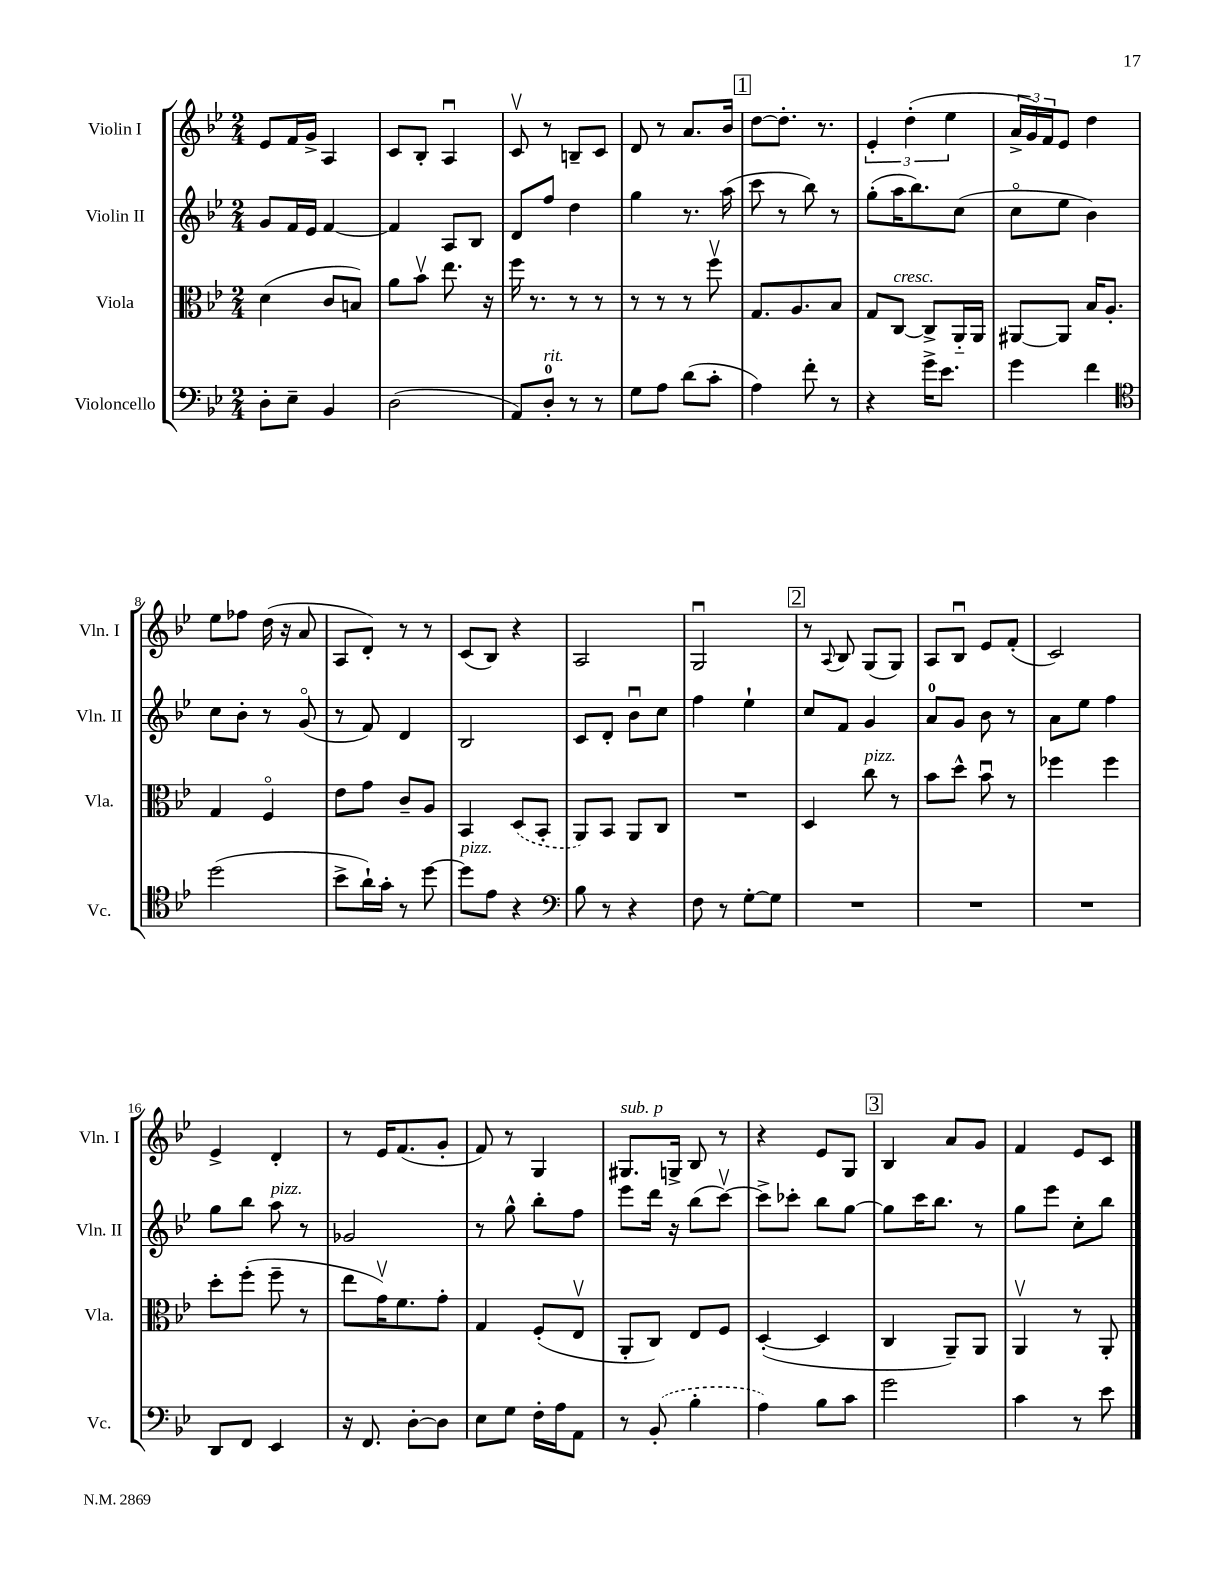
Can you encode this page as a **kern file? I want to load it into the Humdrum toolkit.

**kern	**kern	**kern	**kern
*staff4	*staff3	*staff2	*staff1
*clefF4	*clefC3	*clefG2	*clefG2
*k[b-e-]	*k[b-e-]	*k[b-e-]	*k[b-e-]
*M2/4	*M2/4	*M2/4	*M2/4
8D'	(4d	8g	8e-
8E-~	.	16f	16f
.	.	16e-	16g^
4BB-	8c	[4f	4A
.	8B)	.	.
=	=	=	=
(2D	8a	4f]	8c
.	8b-v	.	8B-'
.	8.ee-	8A	4Au
.	.	8B-	.
.	16r	.	.
=	=	=	=
8AA)	16ff	8d	8cv
.	8.r	.	.
8D'	.	8ff	8r
8r	8r	4dd	8B~
8r	8r	.	8c
=	=	=	=
8G	8r	4gg	8d
8A	8r	.	8r
(8d	8r	8.r	8.a
8c'	8ffv	.	.
.	.	(16aa	16b-
=	=	=	=
4A)	8.G	8ccc	[8dd
.	.	8r	8.dd']
.	8.A	.	.
8f'	.	8bb-)	.
.	.	.	8.r
8r	8B-	8r	.
=	=	=	=
4r	8G	(8gg'	6e-'
.	[8C	16aa	.
.	.	.	(6dd'
.	.	8.bb-)	.
16g^	8C^]	.	.
8.e-	.	.	.
.	.	.	6ee-
.	16AA'~	(8cc	.
.	16AA	.	.
=	=	=	=
4g	[8AA#	8cco	24a^
.	.	.	24g)
.	.	.	24f
.	8AA#]	8ee-	8e-
4f	16B-	4b-)	4dd
.	8.A'	.	.
=	=	=	=
*clefC4	*	*	*
(2dd	4G	8cc	8ee-
.	.	8b-'	8ff-
.	4Fo	8r	(16dd
.	.	.	16r
.	.	(8go	8a
=	=	=	=
8b-^	8e-	8r	8A
16a`)	8g	8f)	8d')
16g'	.	.	.
8r	8c~	4d	8r
[8dd	8A	.	8r
=	=	=	=
8dd]	4BB-	2B-	(8c
8e-	.	.	8B-)
4r	(8D	.	4r
.	8BB-'	.	.
=	=	=	=
*clefF4	*	*	*
8B-	8AA)	8c	2A
8r	8BB-	8d'	.
4r	8AA	8b-u	.
.	8C	8cc	.
=	=	=	=
8F	2r	4ff	2Gu
8r	.	.	.
[8G'	.	4ee-`	.
8G]	.	.	.
=	=	=	=
2r	4D	8cc	8r
.	.	.	8qqA
.	.	8f	8B-
.	8cc	4g	(8G
.	8r	.	8G)
=	=	=	=
2r	8b-	8a	8A
.	8dd^^	8g	8B-u
.	8b-u	8b-	8e-
.	8r	8r	(8f'
=	=	=	=
2r	4ff-	8a	2c)
.	.	8ee-	.
.	4ff-	4ff	.
=	=	=	=
8DD	8dd'	8gg	4e-^
8FF	(8ff'	8bb-	.
4EE-	8ff~	8aa	4d'
.	8r	8r	.
=	=	=	=
16r	8ee-	2g-	8r
8.FF	.	.	.
.	16gv)	.	16e-
.	8.f	.	(8.f
[8D'	.	.	.
8D]	8g'	.	8g'
=	=	=	=
8E-	4G	8r	8f)
8G	.	8gg^^	8r
16F'	(8F'	8bb-'	4G
16A	.	.	.
8AA	8E-v	8ff	.
=	=	=	=
8r	8AA'	8eee-	8.G#
(8BB-'	8C)	16ddd	.
.	.	16r	16G^
4B-'	8E-	(8bb-	8B-
.	8F	[8cccv)	8r
=	=	=	=
4A)	([4D'	8ccc^]	4r
.	.	8ccc-'	.
8B-	4D]	8bb-	8e-
8c	.	[8gg	8G
=	=	=	=
2g	4C	8gg]	4B-
.	.	16ccc	.
.	.	8.bb-	.
.	8AA~)	.	8a
.	8AA	8r	8g
=	=	=	=
4c	4AAv	8gg	4f
.	.	8eee-	.
8r	8r	8cc'	8e-
8e-	8AA'	8bb-	8c
==	==	==	==
*-	*-	*-	*-
